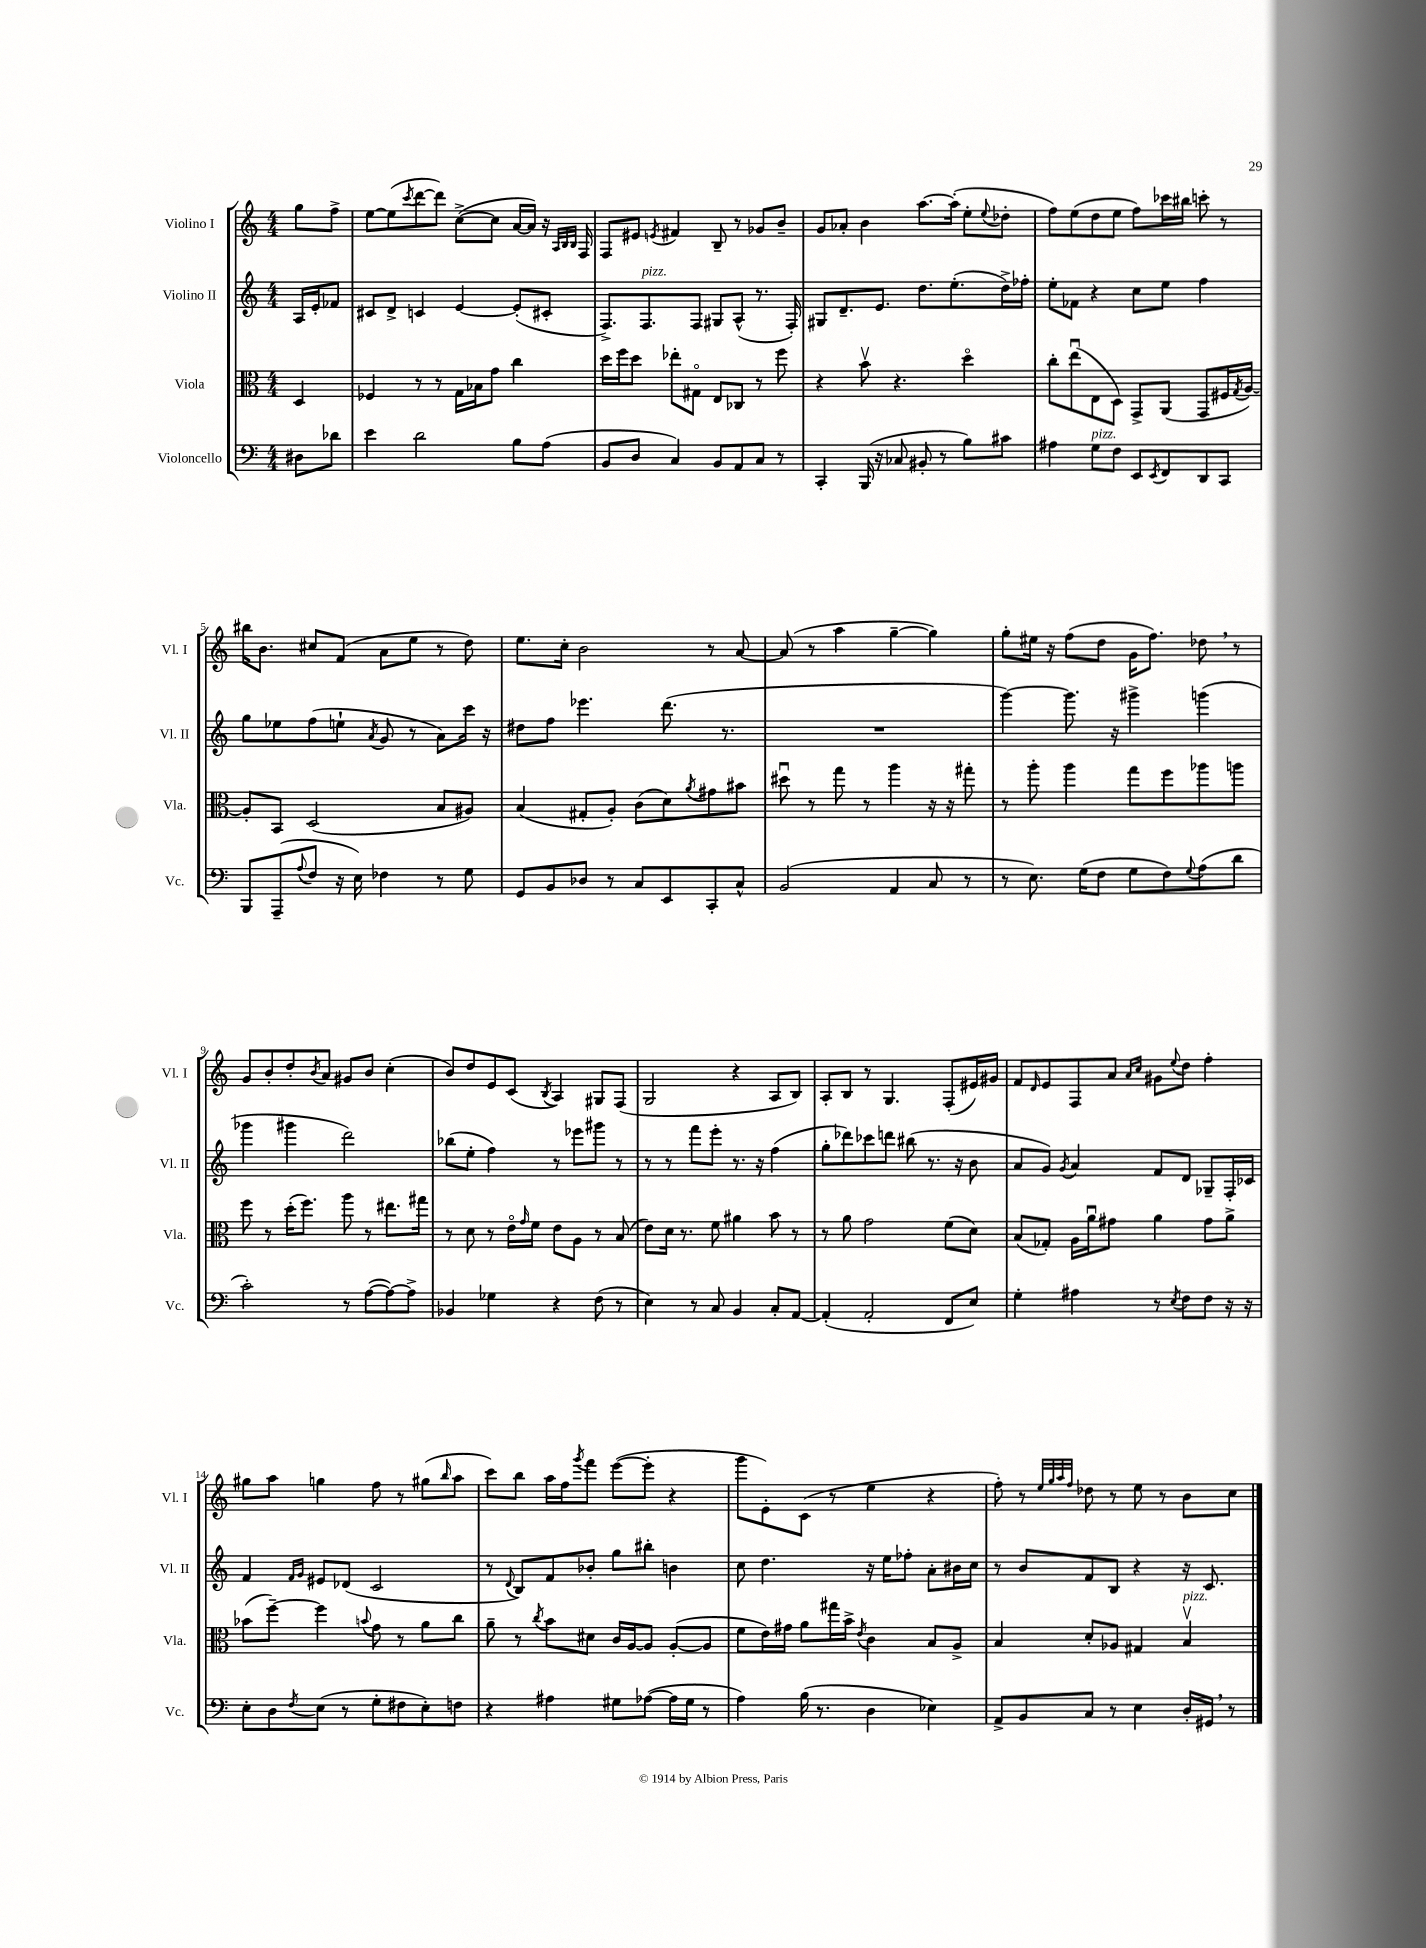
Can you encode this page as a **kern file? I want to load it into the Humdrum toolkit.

**kern	**kern	**kern	**kern
*staff4	*staff3	*staff2	*staff1
*clefF4	*clefC3	*clefG2	*clefG2
*k[]	*k[]	*k[]	*k[]
*M4/4	*M4/4	*M4/4	*M4/4
8D#	4D	16A	8gg
.	.	16e'	.
8d-	.	8f-	8ff^
=	=	=	=
4e	4F-	8c#	[8ee
.	.	8d^	(8ee]
.	.	.	8qccc
2d	8r	4c	[8ddd
.	8r	.	8ddd])
.	16G	[4e	([8cc^
.	16B-	.	.
.	8g	.	8cc]
8B	4cc	(8e']	[16a
.	.	.	16a])
(8A	.	8c#'	16r
.	.	.	32qqA
.	.	.	32qqB
.	.	.	32qqB
.	.	.	16F
=	=	=	=
8BB	16dd	8.F^)	8F
.	16ff	.	.
8D	8dd	.	8e#
.	.	8.F	.
.	.	.	8qe
4C)	8ee-'	.	4f#
.	8G#o	8F	.
8BB	8E	8G#	8B~
8AA	8C-	(8A^^	8r
8C	8r	8.r	8g-
8r	8ff	.	8b~
.	.	16F')	.
=	=	=	=
4CC'	4r	8G#	8g
.	.	8.d~	8a-'
(16BBB	8bv	.	4b
16r	.	8.e	.
8C-	4.r	.	.
8BB#'	.	8.dd	[8.aa
8r	.	.	.
.	.	(8.ee'	(16aa']
8B)	4ddo	.	8ee'
.	.	.	8qqee
8c#	.	16dd^)	8dd-'
.	.	16ff-'	.
=	=	=	=
4A#	8cc'	8ee'	8ff)
.	(8eeu	8f-	(8ee
8G	8E	4r	8dd
8F	8D)	.	8ee
8EE	8GG^	8cc	8ff)
8qEE	.	.	.
8FF	(8AA	8ee	16ccc-
.	.	.	16bb#
8DD	8GG	4ff	8ccc'
8CC	16F#	.	8r
.	8qG	.	.
.	[16A)	.	.
=	=	=	=
8BBB	8A']	8gg	16bb#
.	.	.	8.b
(8AAA~	8BB	8ee-	.
8qqA	.	.	.
8F	(2D	(8ff	8cc#
16r	.	8ee`	(8f
16E)	.	.	.
.	.	8qa	.
4F-	.	8g	8a
.	.	8r	8ee
8r	8B	8a)	8r
8G	8A#)	16ccc	8dd)
.	.	16r	.
=	=	=	=
8GG	(4B	8dd#	8.ee
8BB	.	8ff	.
.	.	.	16cc'
8D-	8G#'	4.eee-	2b
8r	8A')	.	.
8C	(8c	.	.
8EE	8d)	(8.ddd	.
.	8qa	.	.
8CC'	8g#	.	8r
.	.	8.r	.
8C^^	8b#	.	[8a
=	=	=	=
(2BB	8dd#u	1r	(8a]
.	8r	.	8r
.	8gg	.	4aa
.	8r	.	.
4AA	4aa	.	[4gg~
8C	16r	.	4gg])
.	16r	.	.
8r	8gg#'	.	.
=	=	=	=
8r	8r	[4ggg)	8gg'
8.E)	8aa'	.	16ee#
.	.	.	16r
.	4aa	8.ggg]	(8ff
(16G	.	.	.
8F	.	.	8dd
.	.	16r	.
8G	8gg	4ggg#^	16g
.	.	.	8.ff)
8F)	8ff	.	.
8qqG	.	.	.
(8A	8aa-	(4ggg	8dd-
8d	8aa	.	8r
=	=	=	=
2c')	8ff	4ggg-	8g
.	8r	.	8b'
.	(16dd'	4ggg#	8dd'
.	8.ff)	.	.
.	.	.	8qb
.	.	.	8a
8r	8aa	2ddd)	8g#
([8A	8r	.	8b
8A_)	8.ee#	.	(4cc'
8A^]	.	.	.
.	16gg#	.	.
=	=	=	=
4BB-	8r	(8bb-	8b)
.	8d	8ee'	8dd
4G-	8r	4ff)	8e
.	16eo	.	(8c
.	16qqg	.	.
.	16f	.	.
.	.	.	8qB
4r	8e	8r	4A)
.	8A	8eee-	.
(8F	8r	8ggg#	8G#
8r	(8B	8r	(8F
=	=	=	=
4E)	8e)	8r	2G
.	16d	8r	.
.	8.r	.	.
8r	.	8fff	.
8C	8f	8eee'	.
4BB	4a#	8.r	4r
.	.	16r	.
8C'	8b	(4ff	8A
[8AA	8r	.	8B)
=	=	=	=
(4AA']	8r	8gg'	8A'
.	8a	8ddd-)	8B
2AA'	2g	8ccc-	8r
.	.	8ddd	4.G
.	.	(8bb#	.
.	.	8.r	.
8FF	(8f	.	(8F'
.	.	16r	.
8E)	8d)	8b	16e#)
.	.	.	16g#
=	=	=	=
4G'	(8B	8a	8f
.	.	.	16qqd
.	8G-')	8g)	8e
.	.	8qg	.
4A#	16A	4a	8F
.	16au	.	.
.	8g#	.	8a
.	.	.	16qqa
.	.	.	16qqcc
8r	4a	8f	8g#
8qE	.	.	8qqee
8F	.	8d	8dd
8F	8g#	8G-~	4ff'
16r	8a^	16F'	.
16r	.	16c-	.
=	=	=	=
8E'	(8b-	4f	8gg#
8D	[8ff~)	.	8aa
.	.	16qqf	.
8qF	.	16qqg	.
(8E	4ff]	8e#	4gg
8r	.	(8d-	.
.	8qqb	.	.
8G'	8g	2c	8ff
8F#	8r	.	8r
8E')	8a	.	(8gg#
.	.	.	16qqbb
8F	8cc	.	8aa
=	=	=	=
4r	8a~	8r	8ccc)
.	.	8qqd	.
.	8r	8B)	8bb
.	8qcc	.	.
4A#	8b	8f	16aa
.	.	.	16ff
.	.	.	8qggg
.	8d#	8b-'	8fff
8G#	16c	8gg	([8eee
.	[16A	.	.
([8A-	8A]	8bb#'	8eee']
16A-]	([8A'	4b	4r
16G#	.	.	.
8r	8A]	.	.
=	=	=	=
4A)	8f	8cc	8ggg
.	16e)	4.dd	8e')
.	16g#	.	.
(16B	8a	.	(8c
8.r	.	.	.
.	16gg#	.	8r
.	16b^	.	.
.	8qe	.	.
4D	4c	16r	4ee
.	.	16ee	.
.	.	8ff-'	.
4E-)	8B	8a'	4r
.	8A^	16b#	.
.	.	16cc	.
=	=	=	=
8AA^	4B	8r	8ff')
8BB	.	8b	8r
.	.	.	32qqee
.	.	.	32qqgg
.	.	.	32qqaa
.	.	.	32qqff
8C	8d'	8f	8dd-
8r	8A-	8B	8r
4E	4G#	4r	8ee
.	.	.	8r
16D'	4Bv	16r	8b
16GG#	.	8.c	.
8r	.	.	8cc
==	==	==	==
*-	*-	*-	*-
